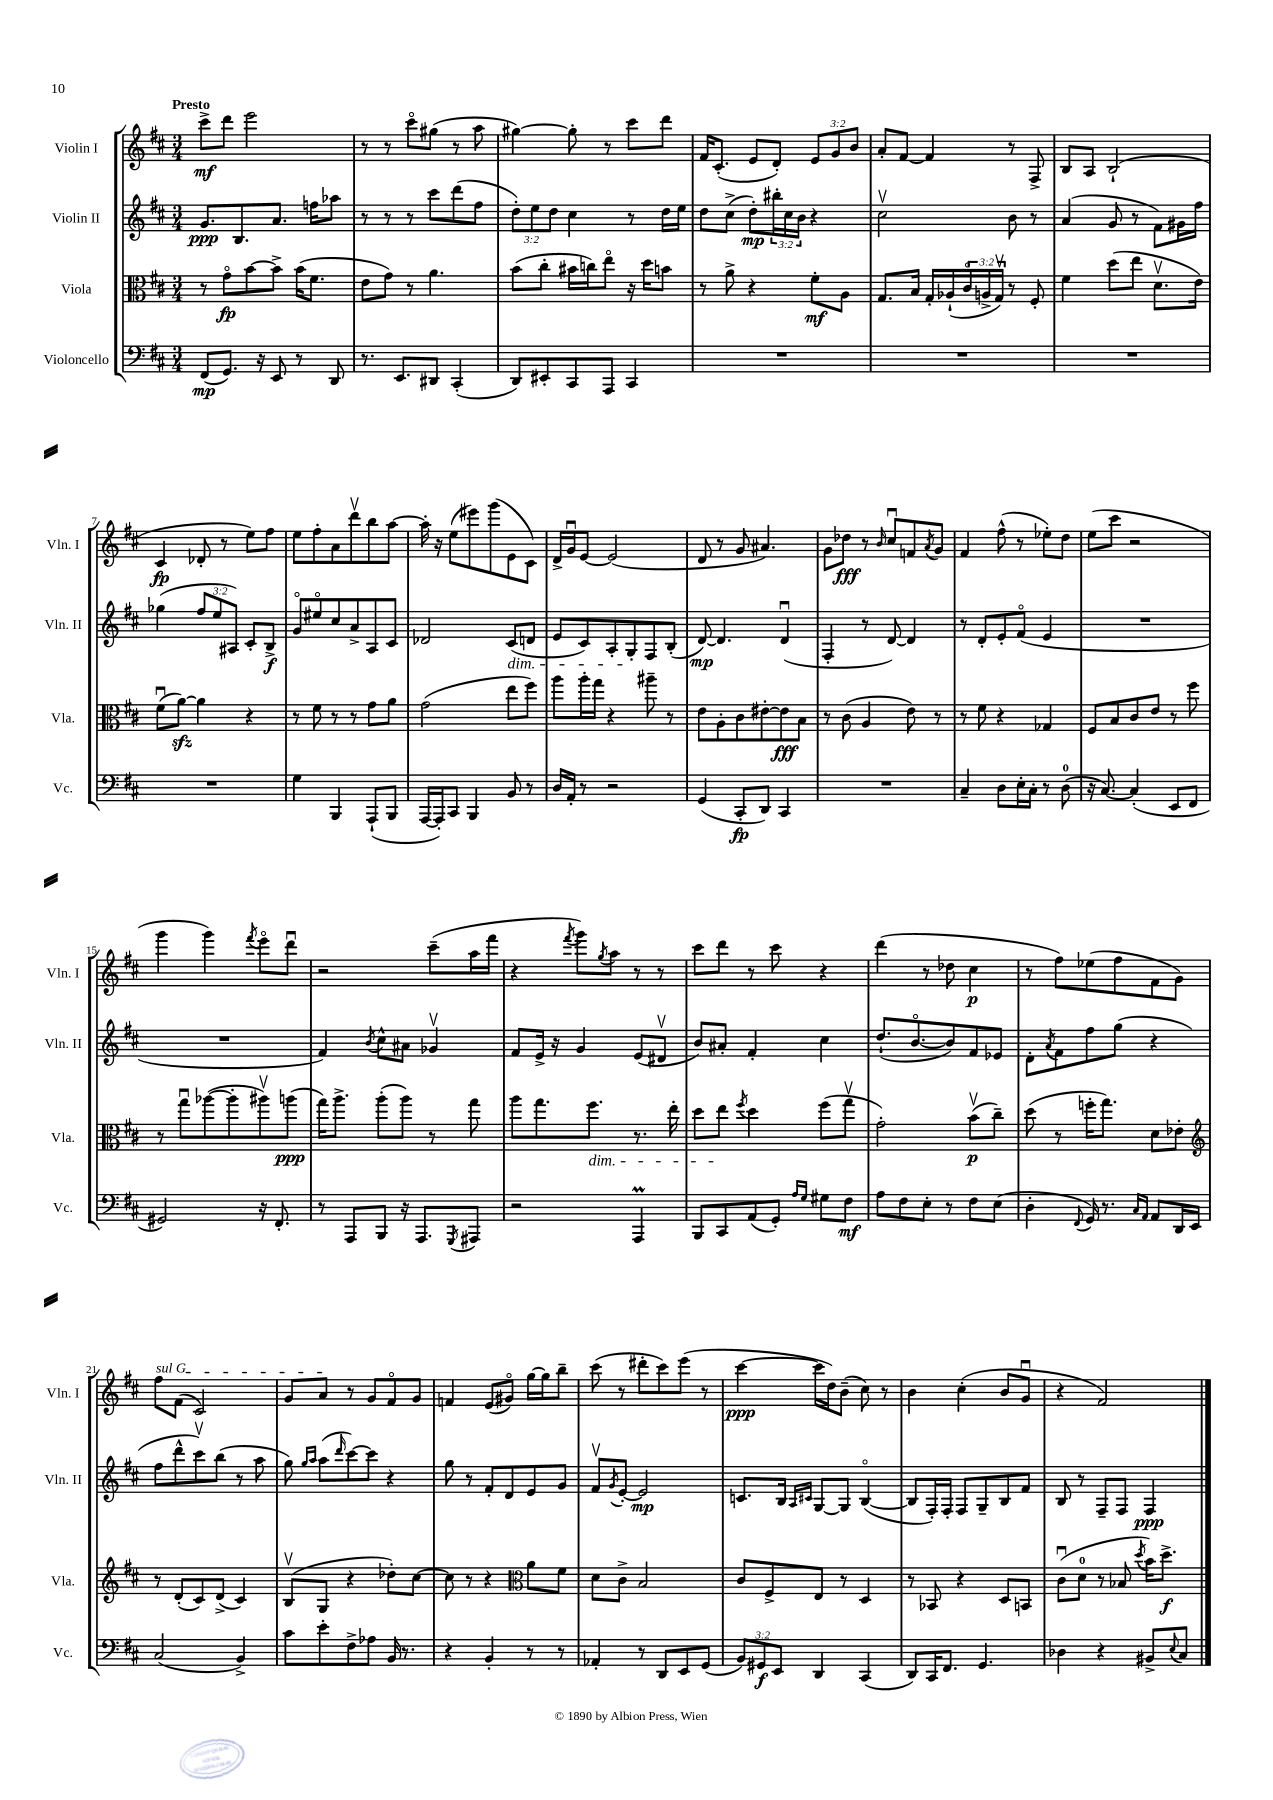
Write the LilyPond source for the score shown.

<<
\new StaffGroup <<
\new Staff = "s0" \with { instrumentName = "Violin I" shortInstrumentName = "Vln. I" } {
    \clef treble \key d \major \numericTimeSignature \time 3/4 \override Staff.TupletNumber.text = #tuplet-number::calc-fraction-text \tempo "Presto"
    cis'''8->\mf d'''8 e'''2 |
    r8 r8 cis'''8\flageolet gis''8( r8 a''8 |
    gis''4~) gis''8-. r8 cis'''8 d'''8 |
    fis'16 cis'8.-.( e'8 d'8-.) \tuplet 3/2 { e'8 g'8 b'8 } |
    a'8-. fis'8~ fis'4 r8 fis8-> |
    b8 a8 b2-!( |
    cis'4\fp des'8-. r8 e''8) fis''8 |
    e''8 fis''8-. a'8 d'''8\upbow b''8 a''8~ |
    a''16-. r16 e''8( eis'''8) g'''8( e'8 cis'8) |
    d'16-> g'16\downbow e'8~ e'2( |
    d'8 r8 g'8 ais'4.) |
    g'8 des''8\fff r8 \grace { b'16 } cis''8\downbow f'8 \acciaccatura { a'8 } g'8 |
    fis'4 fis''8-^( r8 ees''8-.) d''8 |
    e''8( cis'''8 r2 |
    g'''4 g'''4) \acciaccatura { fis'''8 } e'''8\flageolet d'''8\downbow |
    r2 cis'''8--( a''16 fis'''16 |
    r4 \acciaccatura { fis'''8 } g'''8) \acciaccatura { g''8 } a''8 r8 r8 |
    cis'''8 d'''8 r8 cis'''8 r4 |
    d'''4( r8 des''8 cis''4\p |
    r8 fis''8) ees''8( fis''8 fis'8 g'8) |
    \once \override TextSpanner.bound-details.left.text = \markup { \italic "sul G" } fis''8\startTextSpan fis'8( cis'2) |
    g'8 a'8\stopTextSpan r8 g'8 fis'8\flageolet g'8 |
    f'4 e'8( gis'8\flageolet) g''16~ g''16 b''8-- |
    cis'''8( r8 dis'''8-. cis'''8) e'''8( r8 |
    cis'''4~\ppp cis'''16 d''16) b'8--( cis''8) r8 |
    b'4 cis''4-.( b'8 g'8\downbow |
    r4 fis'2) \bar "|." |
}
\new Staff = "s1" \with { instrumentName = "Violin II" shortInstrumentName = "Vln. II" } {
    \clef treble \key d \major \numericTimeSignature \time 3/4 \override Staff.TupletNumber.text = #tuplet-number::calc-fraction-text
    g'8.\ppp b8. a'8. f''16 aes''8 |
    r8 r8 r8 cis'''8 d'''8( fis''8 |
    \tuplet 3/2 { d''8-.) e''8 d''8 } cis''4 r8 d''16 e''16 |
    d''8 cis''8->( d''8-.\mp) \tuplet 3/2 { bis''16-. cis''16 b'16 } r4 |
    cis''2\upbow b'8 r8 |
    a'4( g'8 r8 fis'8) gis'16 fis''16 |
    ges''4( \tuplet 3/2 { fis''8 e''8 ais8) } cis'8-. b8->\f |
    g'8\flageolet eis''8\flageolet cis''8 a'8-> a8 cis'8 |
    des'2 cis'8\dim( d'8 |
    e'8 cis'8) a8-. g8-.\! fis8 b8-.( |
    d'8~\mp) d'4. d'4\downbow( |
    fis4-. r8 d'8~) d'4 |
    r8 d'8-. e'8-. fis'8\flageolet( e'4 |
    R2. |
    R2. |
    fis'4) \acciaccatura { b'8 } cis''8-^ ais'8 ges'4\upbow |
    fis'8 e'16-> r16 g'4 e'8( dis'8\upbow |
    b'8) ais'8-. fis'4-. cis''4 |
    d''8.-!( b'8.~\flageolet b'8) fis'8 ees'8 |
    d'8-. \acciaccatura { a'8 } fis'8 fis''8 g''8( r4 |
    fis''8 d'''8-^ cis'''8\upbow) b''8( r8 a''8 |
    g''8) \grace { g''16 a''16 } a''8( \grace { d'''16 } cis'''8~) cis'''8 r4 |
    g''8 r8 fis'8-. d'8 e'8 g'8 |
    fis'8\upbow \acciaccatura { g'8 } e'8~-. e'2\mp |
    c'8. b16 \grace { a16 cis'16 } g8~ g8 b4~\flageolet( |
    b8 fis16-.) fis16-. fis8 g8-- b8 fis'8 |
    b8 r8 fis8-- fis8 fis4\ppp \bar "|." |
}
\new Staff = "s2" \with { instrumentName = "Viola" shortInstrumentName = "Vla." } {
    \clef alto \key d \major \numericTimeSignature \time 3/4 \override Staff.TupletNumber.text = #tuplet-number::calc-fraction-text
    r8 g'8\flageolet\fp b'8~ b'8-> b'16( fis'8. |
    e'8 g'8) r8 a'4. |
    b'8( cis''8-. bis'16 c''16) e''8\flageolet r16 d''16 b'8 |
    r8 a'8-> r4 fis'8-.\mf a8 |
    g8. b16 g16-. aes16-!( \tuplet 3/2 { cis'16\flageolet a16-> g16\upbow) } r8 fis8-. |
    fis'4 d''8( e''8 d'8.\upbow e'16) |
    fis'8\downbow( a'8~\sfz) a'4 r4 |
    r8 fis'8 r8 r8 g'8 a'8 |
    g'2( e''8 fis''8) |
    a''8 a''16-. g''16 r4 ais''8-- r8 |
    e'8 a8-. cis'8 eis'8~-. eis'8\fff b8 |
    r8 cis'8( a4 e'8) r8 |
    r8 fis'8 r4 ges4 |
    fis8 b8 cis'8 e'8 r8 fis''8 |
    r8 g''8\downbow aes''8~( aes''8-. ais''8\upbow) a''8\ppp( |
    g''16) a''8.-> a''8-.( a''8) r8 g''8 |
    a''8 g''8. fis''8.\dim r8. e''16-. |
    d''8 e''8\! \acciaccatura { fis''8 } d''4 fis''8( g''8\upbow |
    g'2-.) b'8\upbow\p( cis''8--) |
    d''8( r8 f''16-. g''8.) d'8 ees'8-. |
    \clef treble r8 d'8-.( cis'8) d'8->( cis'4) |
    b8\upbow( g8 r4 des''8-.) cis''8~ |
    cis''8 r8 r4 \clef alto a'8 fis'8 |
    d'8 cis'8-> b2 |
    cis'8 fis8-> e8 r8 d4 |
    r8 bes,8 r4 d8 b,8 |
    cis'8\downbow( d'8-0 r8 bes8 \acciaccatura { d''8 } b'16) d''8.->\f \bar "|." |
}
\new Staff = "s3" \with { instrumentName = "Violoncello" shortInstrumentName = "Vc." } {
    \clef bass \key d \major \numericTimeSignature \time 3/4 \override Staff.TupletNumber.text = #tuplet-number::calc-fraction-text
    fis,8\mp( g,8.) r16 e,8 r8 d,8 |
    r8. e,8. dis,8 cis,4-.( |
    d,8) eis,8-. cis,8 a,,8 cis,4 |
    R2. |
    R2. |
    R2. |
    R2. |
    g4 b,,4 a,,8-!( b,,8 |
    a,,16~ a,,16-.) cis,8 b,,4 b,8 r8 |
    d16 a,16-. r8 r2 |
    g,4( cis,8-.\fp d,8) cis,4 |
    R2. |
    cis4-- d8 e16-. cis16-. r8 d8-0( |
    r16 cis8.~) cis4-.( e,8 fis,8 |
    gis,2) r16 fis,8.-. |
    r8 a,,8 b,,8 r16 a,,8. \acciaccatura { g,,8 } ais,,8 |
    r2 a,,4\prall |
    b,,8 cis,8 a,8( g,8-.) \grace { a16 g16 } gis8 fis8\mf |
    a8 fis8 e8-. r8 fis8 e8( |
    d4-. \appoggiatura { fis,8 } g,16) r8. \grace { cis16 a,16 } a,8 d,16 e,16 |
    cis2( b,4->) |
    cis'8 e'8-. fis8-> aes8 b,16 r8. |
    r4 b,4-. r8 r8 |
    aes,4-. r8 d,8 e,8 g,8( |
    \tuplet 3/2 { b,8) gis,8\f e,8 } d,4 cis,4( |
    d,8) cis,16 fis,8. g,4. |
    des4 r4 bis,8-> \appoggiatura { e8 } cis8 \bar "|." |
}
>>
>>
